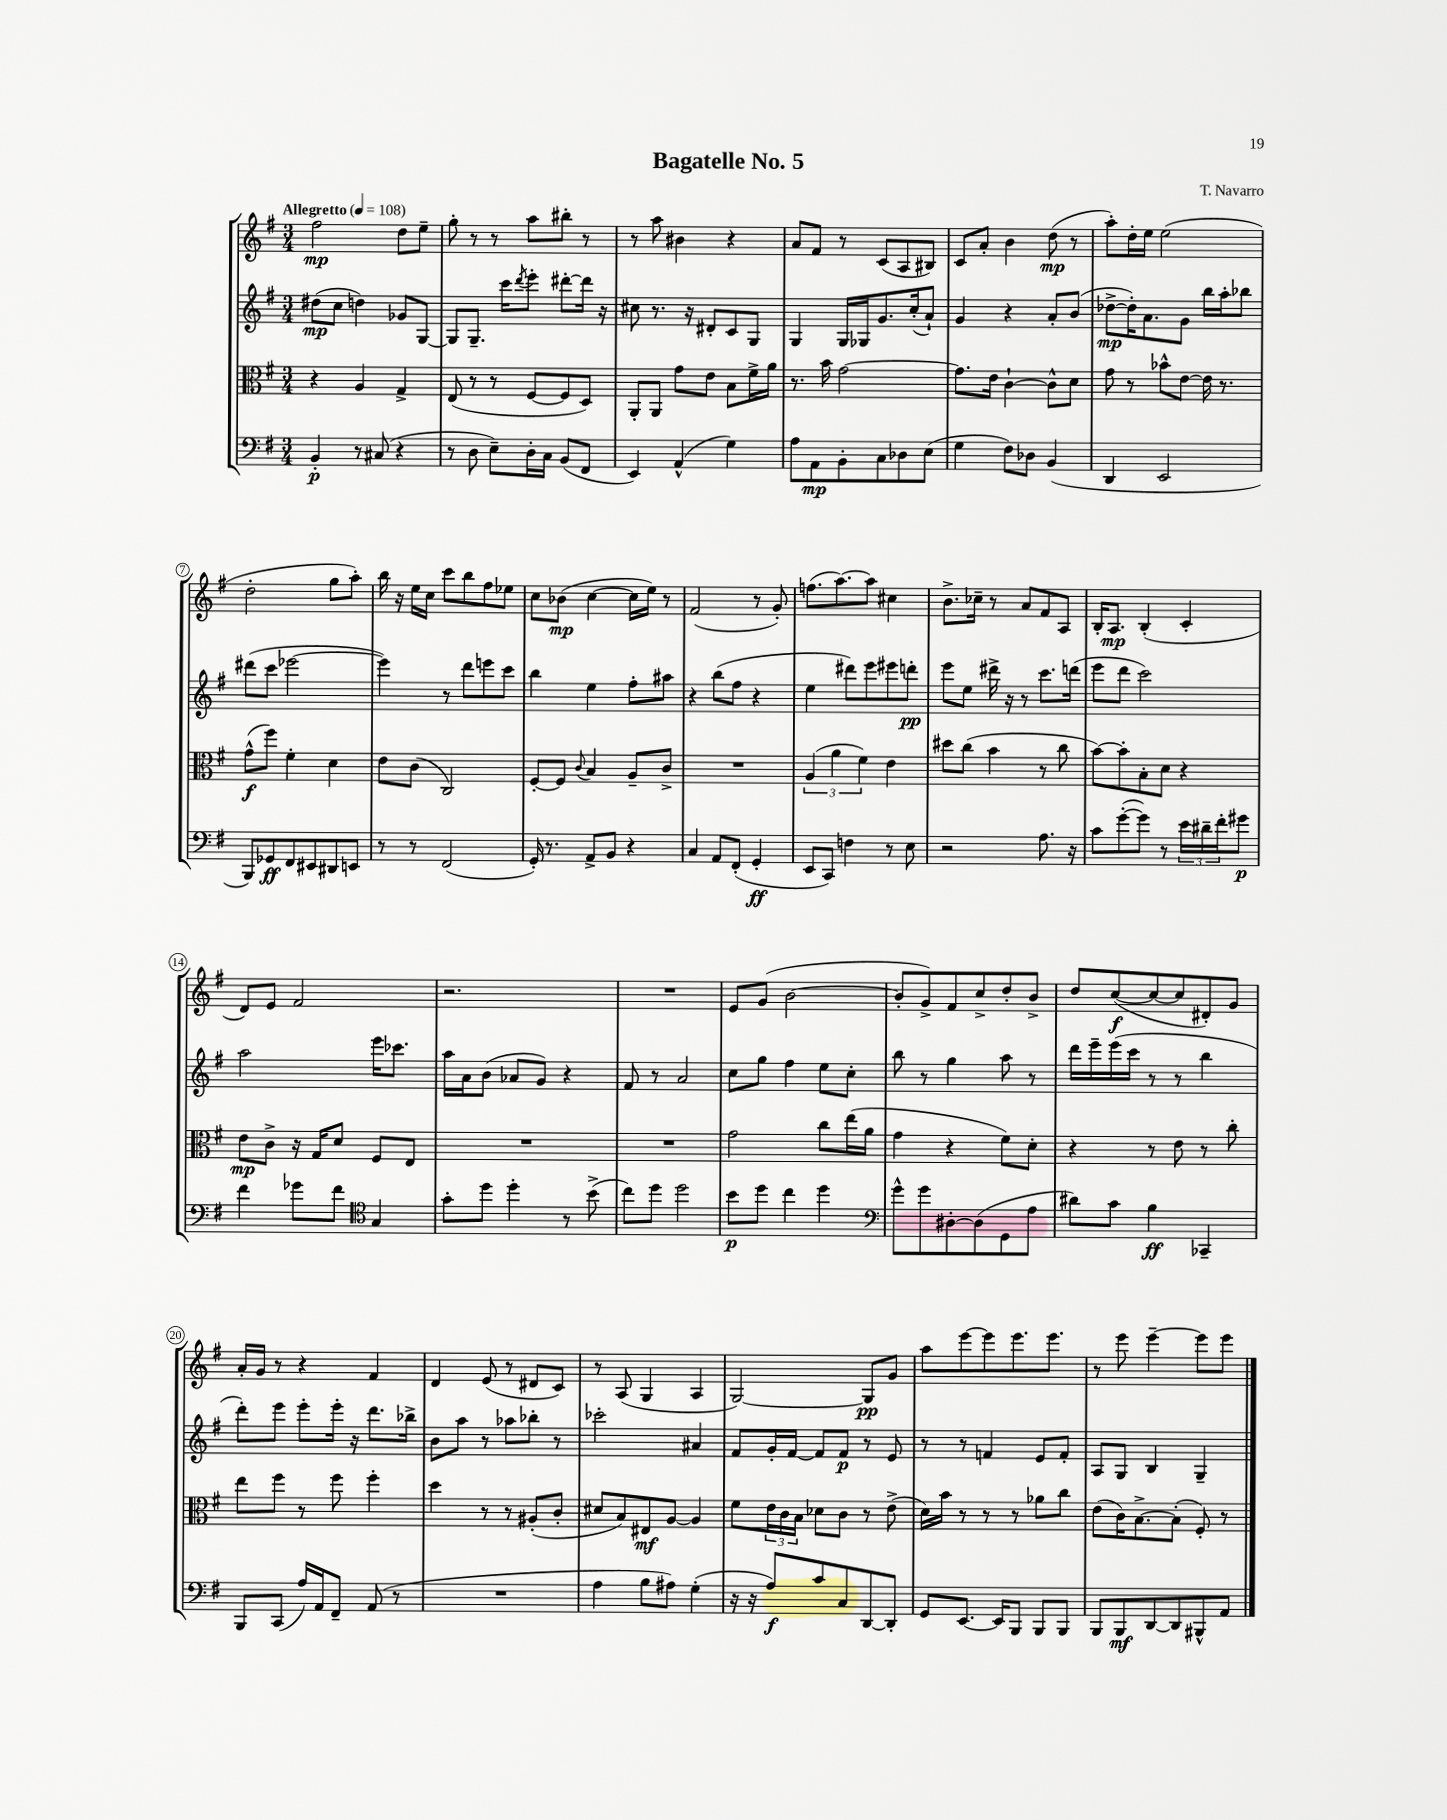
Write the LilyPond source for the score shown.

\header { title = "Bagatelle No. 5" composer = "T. Navarro" }
<<
\new StaffGroup <<
\new Staff = "s0" {
    \clef treble \key g \major \numericTimeSignature \time 3/4 \tempo "Allegretto" 4 = 108
    fis''2\mp d''8 e''8-- |
    g''8-. r8 r8 a''8 bis''8-. r8 |
    r8 a''8 bis'4 r4 |
    a'8 fis'8 r8 c'8( a8 bis8) |
    c'8 a'8-. b'4 d''8\mp( r8 |
    a''8-.) d''16-. e''16 e''2( |
    d''2-. g''8 a''8-.) |
    b''16 r16 e''16 c''16 c'''8 b''8 fis''8 ees''8 |
    c''8 bes'8\mp( c''4~ c''16 e''16) r8 |
    fis'2( r8 g'8-.) |
    f''8.( a''8.~) a''8 cis''4 |
    b'8.-> ces''16-- r8 a'8 fis'8 a8 |
    b16-. a8.\mp b4-.( c'4-. |
    d'8) e'8 fis'2 |
    r2. |
    R2. |
    e'8 g'8( b'2~ |
    b'8-. g'8->) fis'8 c''8-> d''8-. b'8-> |
    d''8 c''8~\f( c''8~ c''8 dis'8-.) g'8 |
    a'16-. g'16 r8 r4 fis'4 |
    d'4 e'8( r8 dis'8 c'8) |
    r8 a8( g4 a4 |
    g2~) g8\pp g'8 |
    a''8 e'''8~ e'''8 e'''8. e'''8. |
    r8 e'''8 e'''4~-- e'''8 e'''8 \bar "|." |
}
\new Staff = "s1" {
    \clef treble \key g \major \numericTimeSignature \time 3/4
    dis''8\mp( c''8 d''4) ges'8 g8~ |
    g8 g8.-- c'''16 \acciaccatura { d'''8 } e'''8-. dis'''8~-. dis'''16 r16 |
    cis''8 r8. r16 dis'8-. c'8 g8 |
    g4 g16 ges16 g'8. c''16-.( a'8-!) |
    g'4 r4 a'8-. b'8( |
    des''8~->\mp des''16-.) a'8. g'8 b''16 a''16-. bes''8 |
    dis'''8( c'''8 ees'''2~ |
    ees'''4) r8 d'''8 e'''8 c'''8 |
    b''4 e''4 fis''8-. ais''8 |
    r4 b''8( fis''8 r4 |
    e''4 dis'''8) e'''8 eis'''8 d'''8-.\pp |
    e'''8 e''8 dis'''16-> r16 r8 c'''8. d'''16( |
    e'''8 d'''8 c'''2) |
    a''2 e'''16 ces'''8. |
    a''16 a'16 b'8( aes'8 g'8) r4 |
    fis'8 r8 a'2 |
    c''8 g''8 fis''4 e''8 c''8-. |
    b''8 r8 g''4 a''8 r8 |
    d'''16 e'''16-- e'''16( c'''16 r8 r8 b''4 |
    d'''8-.) e'''8 e'''8-. e'''16-. r16 d'''8. bes''16-> |
    b'8 a''8 r8 aes''8 bes''8-. r8 |
    ces'''2-. ais'4 |
    fis'8 g'16-. fis'16~ fis'8 fis'8\p r8 e'8 |
    r8 r8 f'4 e'8 f'8-. |
    a8 g8 b4 g4-- \bar "|." |
}
\new Staff = "s2" {
    \clef alto \key g \major \numericTimeSignature \time 3/4
    r4 a4 g4-> |
    e8( r8 r8 fis8~ fis8 d8) |
    a,8-. a,8 g'8 e'8 b8 fis'16-> a'16 |
    r8. b'16 g'2~ |
    g'8. e'16 c'4~-! c'8-^ d'8 |
    g'8 r8 bes'8-^ e'8~ e'16 r8. |
    g'8-^\f( fis''8) fis'4-. d'4 |
    e'8 c'8( c2) |
    fis8~-. fis8 \appoggiatura { c'8 } b4 a8-- c'8-> |
    R2. |
    \tuplet 3/2 { a4( a'4 fis'4) } e'4 |
    dis''8 c''8( b'4 r8 c''8 |
    b'8~) b'8-. b8-. d'8 r4 |
    e'8\mp c'8-> r16 g16 d'8 fis8 e8 |
    R2. |
    R2. |
    g'2 c''8 e''16( a'16 |
    g'4 r4 fis'8) d'8-. |
    r4 r8 e'8 r8 c''8-. |
    e''8 fis''8 r8 fis''8 fis''4-. |
    d''4 r8 r8 ais8-.( c'8-. |
    dis'8 b8) eis8\mf a8~ a4 |
    fis'8 \tuplet 3/2 { e'16 c'16 b16 } des'8 c'8 r8 e'8->( |
    d'16) b'16 r8 r8 r8 aes'8 c''8 |
    e'8( c'16) b8.~-> b8-.( fis8-.) r8 \bar "|." |
}
\new Staff = "s3" {
    \clef bass \key g \major \numericTimeSignature \time 3/4
    b,4-.\p r8 cis8( r4 |
    r8 d8 e8--) d16-. c16 b,8( fis,8 |
    e,4) a,4-^( g4) |
    a8 a,8\mp b,8-. c8 des8 e8( |
    g4 fis8) des8 b,4( |
    d,4 e,2 |
    b,,8) ges,8\ff fis,8 eis,8 dis,8 e,8 |
    r8 r8 fis,2( |
    g,16-.) r8. a,8-> b,8 r4 |
    c4 a,8 fis,8-.( g,4-.\ff |
    e,8 c,8) f4 r8 e8 |
    r2 a8. r16 |
    c'8 g'8~-.( g'8) r8 \tuplet 3/2 { e'16 dis'16-- fis'16-. } gis'8\p |
    fis'4 ges'8 fis'8 \clef tenor g4 |
    g'8-. d''8 d''4-. r8 b'8->( |
    c''8) d''8 d''2 |
    b'8\p d''8 c''4 d''4 |
    \clef bass g'8-^ g'8 dis8~-. dis8( g,8 a8 |
    dis'8) c'8 b4\ff ces,4-- |
    b,,8 c,8( a16) a,16 fis,8-- a,8( r8 |
    R2. |
    a4 b8 ais8) g4-.( |
    r16 r16 a8\f) c'8 c8 d,8~ d,8-. |
    g,8 e,8.~ e,16 b,,8 b,,8 b,,8 |
    b,,8 b,,8\mf d,8~ d,8 bis,,8-^ a,8 \bar "|." |
}
>>
>>
\layout { \context { \Score \override BarNumber.stencil = #(make-stencil-circler 0.1 0.3 ly:text-interface::print) } }
